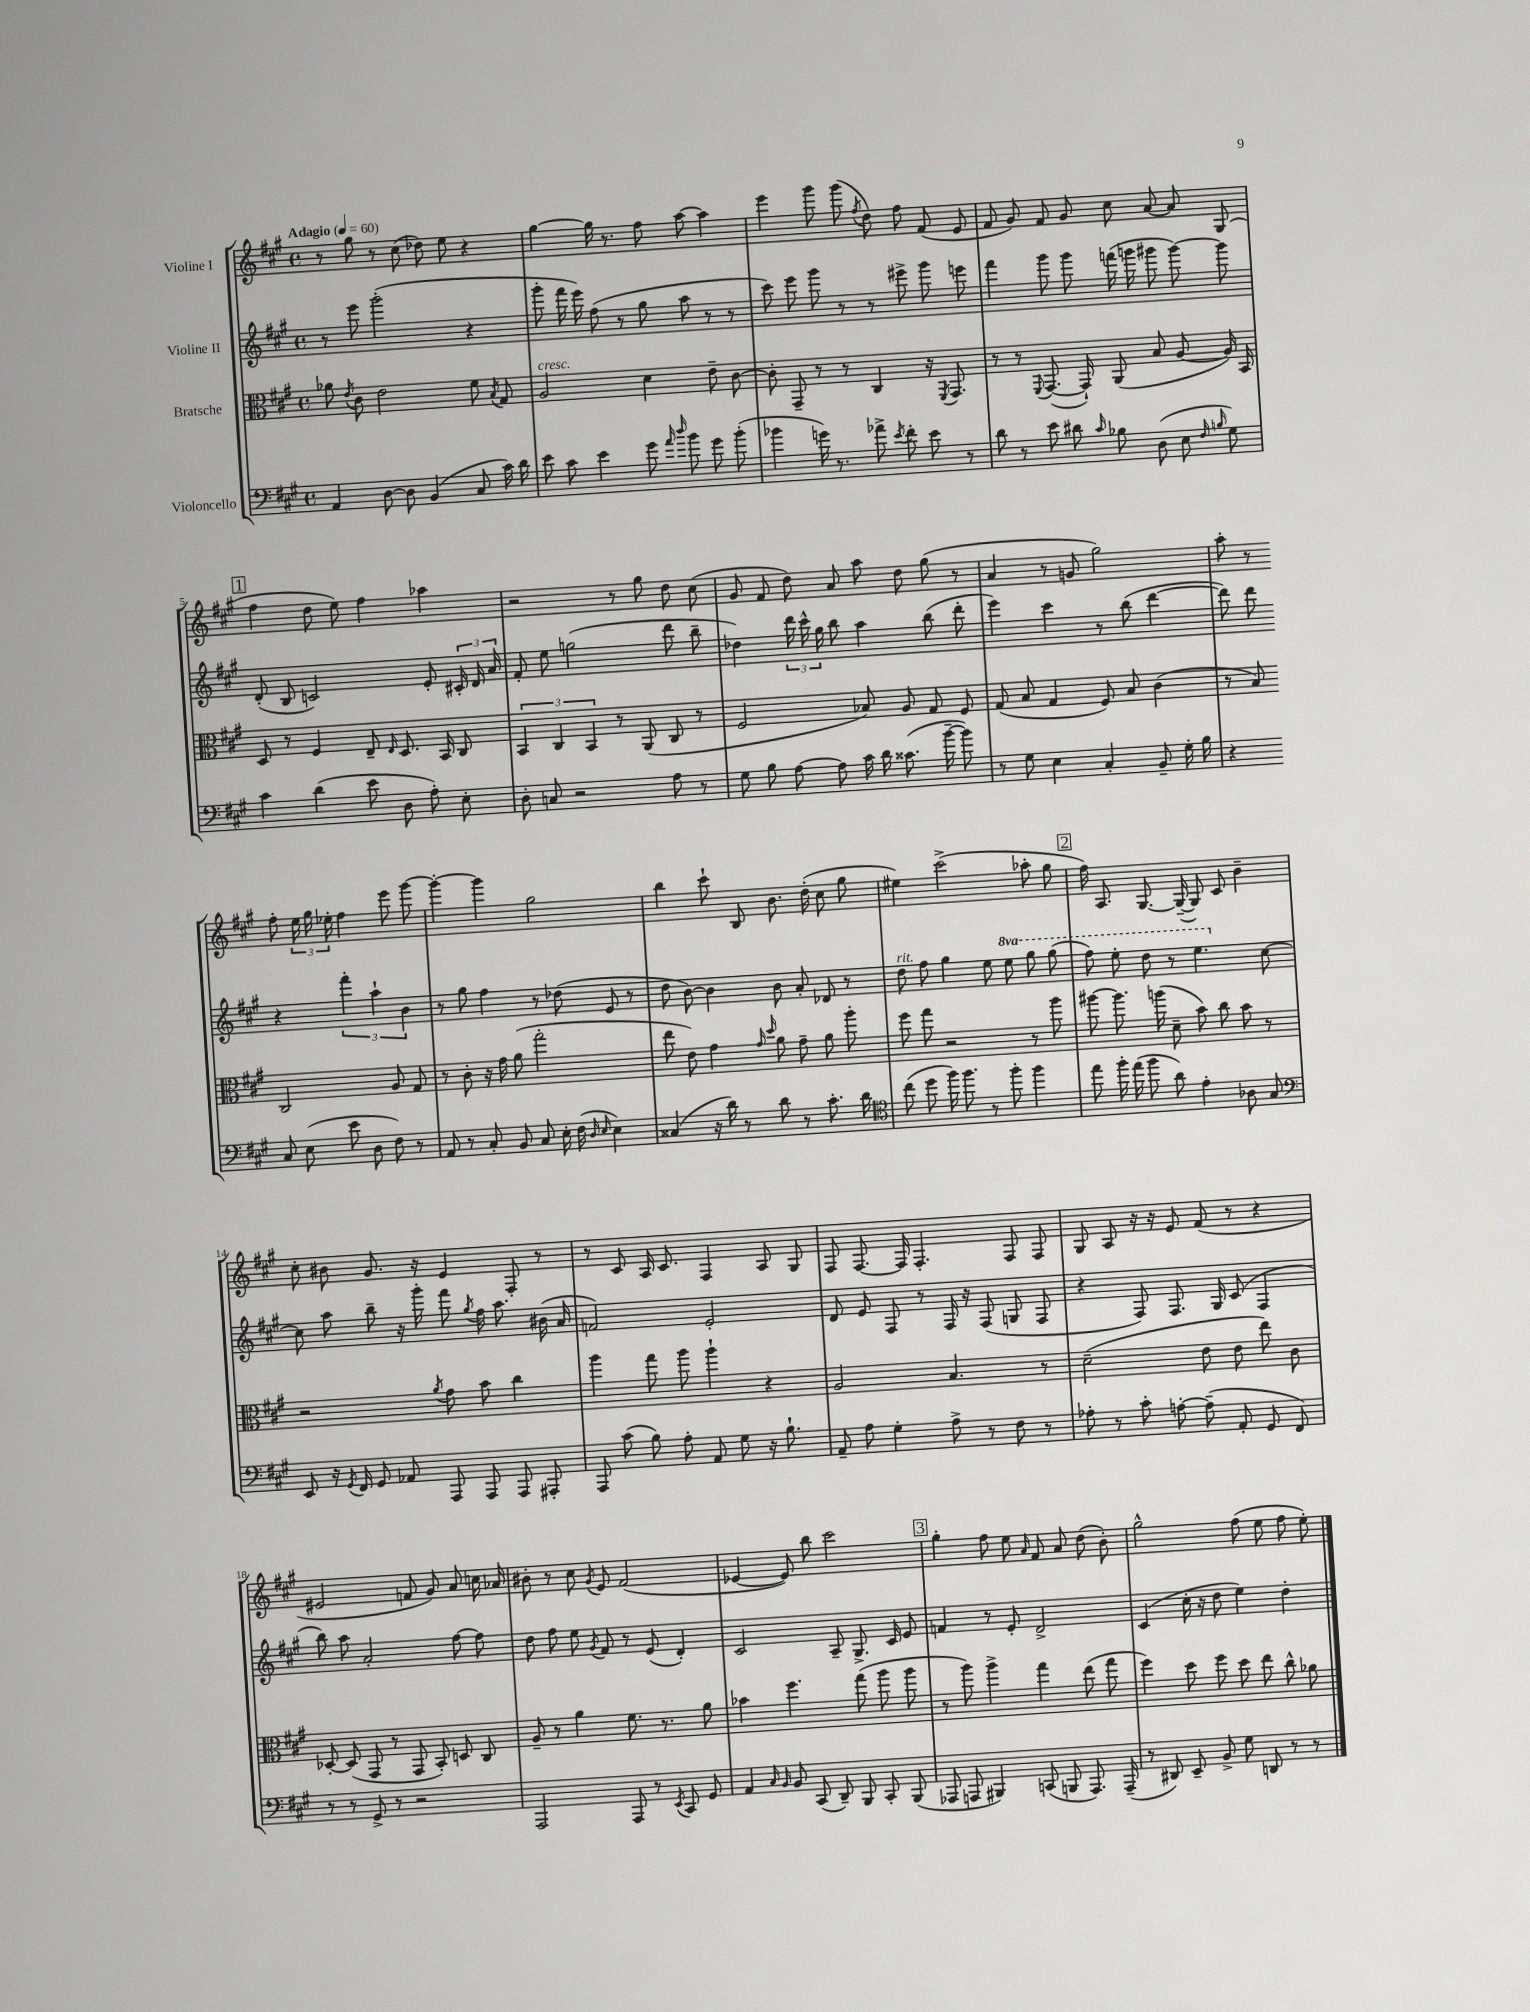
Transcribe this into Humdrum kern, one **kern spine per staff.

**kern	**kern	**kern	**kern
*staff4	*staff3	*staff2	*staff1
*clefF4	*clefC3	*clefG2	*clefG2
*k[f#c#g#]	*k[f#c#g#]	*k[f#c#g#]	*k[f#c#g#]
*M4/4	*M4/4	*M4/4	*M4/4
*met(c)	*met(c)	*met(c)	*met(c)
*MM60	*MM60	*MM60	*MM60
4AA/	8a-\	8r	8r
.	8qe/	.	.
.	8c#\	8eee\	8gg#\
[8D\	2e\	(2ggg#'\	8r
8D\]	.	.	(8cc#\
(4BB/	.	.	8dd-\)
.	.	.	8ee\
8C#/	8f#\	4r	4r
.	8qB/	.	.
16c#\)	8G#/	.	.
16d\	.	.	.
=	=	=	=
8e\	2A/	8ggg#'\	[4gg#\
8c#\	.	16fff#\	.
.	.	16eee\)	.
4e\	.	(8ff#\	16gg#\]
.	.	.	8.r
.	.	8r	.
8g#\	4d\	8gg#\	8ff#\
16qqa/	.	.	.
16qqdd/	.	.	.
8b\	.	8aa\	[8aa\
8g#\	8e~\	8r	4aa\]
(8b'\	[8c#\	8r	.
=	=	=	=
4b-\	8c#'\]	8ccc#\)	4eee\
.	8GG#~/	8eee\	.
16g\)	8r	8ggg#\	8ggg#\
8.r	.	.	.
.	8r	8r	(8ggg#\
.	.	.	8qff#/
8a-^\	4C#/	8r	8dd\)
8qe/	.	.	.
8f#'\	.	8eee#^\	8ff#\
8e\	16r	8ggg#\	(8f#/
.	8qFF#/	.	.
.	8.GG#/	.	.
8r	.	8eee\	8e/
=	=	=	=
8d\	8r	4fff#\	8f#/
8r	8r	.	8g#/)
.	8qqFF#/	.	.
8e\	([8.GG#/	8ggg#\	8f#/
8d#\	.	8ggg#\	8g#/
.	16GG#`/])	.	.
16qqc#/	.	.	.
8B-\	(8AA/	(16fff\	8cc#\
.	.	16ggg\	.
(8D\	8B/	8ggg#\	[8a/
8E\	[8A/	[8ggg#\)	8a/]
16qqF#/	.	.	.
16qqB/	.	.	.
8G#\)	16A/])	8ggg#\]	(8G#/
.	16BB/	.	.
=	=	=	=
4c#\	8D/	(8d'/	4ff#\
.	8r	8B/	.
(4d\	4F#/	2c/)	8dd\
.	.	.	8ee\)
8e\	8E~/	.	4ff#\
.	16qqE/	.	.
8D\	8.D/	.	.
8A'\)	.	8e'/	4aa-\
.	16BB/	.	.
8E'\	8C#/	24c#'/	.
.	.	24d/	.
.	.	24a/	.
=	=	=	=
8D'\	6BB/	8f#'/	2r
8C/	.	8ee\	.
.	6C#/	.	.
2r	.	(2gg\	.
.	6BB/	.	.
.	8r	.	8r
.	(8AA/	.	8gg#\
8A\	8C#/	8ddd\	8dd\
8r	8r	8bb~\	(8cc#\
=	=	=	=
8G#\	2F#/	4dd-\)	8g#/
8B\	.	.	8f#/
[8A\	.	24ddd\	8dd\)
.	.	24ccc#^^\	.
.	.	24gg#\	.
8A\]	.	8bb\	8a/
16c#\	8B-/)	4aa\	8aa\
16d\	.	.	.
(8.c##\	8A/	.	8dd\
.	8G#/	(8bb\	(8gg#\
[16b~\	.	.	.
8b\])	8F#/	8ddd'\	8r
=	=	=	=
8r	(8G#/	4eee\)	4a/
8G#\	8B/	.	.
4E\	4G#/	4ccc#\	8r
.	.	.	8g/
4C#'/	8F#/)	8r	2gg#\)
.	8B/	(8bb\	.
8BB~/	(4c#\	[4ddd\	.
16G#'\	.	.	.
16B\	.	.	.
=	=	=	=
4r	8r	8ddd\])	8aa'\
.	8B/)	8ddd\	8r
8C#/	2C#/	4r	8ff#'\
(8E\	.	.	24ee\
.	.	.	24gg#\
.	.	.	24ee-'\
8e\	.	6fff#'\	4ff#\
8D\	.	.	.
.	.	6aa`\	.
8F#\)	8A/	.	8eee\
.	.	6b\	.
8r	8G#/	.	[8ggg#\
=	=	=	=
8AA/	8r	8r	4ggg#'\_
8r	8c#'\	8gg#\	.
8C#'/	16r	4ff#\	4ggg#\]
.	16g#\	.	.
8BB/	(8a\	.	.
8C#/	2gg#'\	8r	2gg#\
16E'\	.	(8dd-\	.
(16F#\	.	.	.
16qqD/	.	.	.
16qqE/	.	.	.
4E\)	.	8e/	.
.	.	8r	.
=	=	=	=
(4C##/	8ee\	8dd\	4bb\
.	8e\)	[8b\)	.
16r	4g#\	4b\]	8ccc#`\
16d\)	.	.	.
8r	.	.	8B/
.	16qqg#/	.	.
.	16qqdd/	.	.
8d\	8a\	8b\	8.b\
8r	8g#~\	8a'/	.
.	.	.	(16dd'\
8.c#'\	8a\	8d-/	8cc#\
.	8aa'\	8r	8gg#\
16d\	.	.	.
=	=	=	=
*clefC4	*	*	*
(8cc#\	8ff#\	8dd\	4ee#\)
8dd\	8gg#\	8ff#\	.
16ff#\)	2r	4gg#\	(2ccc#^\
8.ff#\	.	.	.
8r	.	8ee\	.
8ff#'\	.	8eee\	.
4ff#\	8r	8ggg#\	8aa-'\
.	8aa\	(8ggg#\	8gg#\
=	=	=	=
8ee\	[8aa#\	8fff#\)	16ff#\)
.	.	.	8.A/
16ff#'\	8.aa#\]	8eee'\	.
(16ee\	.	.	.
8ff#\	.	8ddd\	[8.G#/
.	(16aa\	.	.
8a\)	8d~\	8r	.
.	.	.	(16G#~/_
4e'\	8b\)	4.eee\	8G#/])
.	8cc#\	.	8c#/
8A-\	8b\	.	4b~\
8G#/	8r	[8cc#\	.
=	=	=	=
*clefF4	*	*	*
8EE/	2r	8cc#\]	8cc#'\
16r	.	8aa\	8b#\
8qGG#/	.	.	.
16FF#/	.	.	.
8GG#/	.	8bb~\	8.g#/
8AA-/	.	16r	.
.	.	16ggg#'\	16r
.	8qa/	.	.
8AAA/	8g#\	8fff#\	4e/
.	.	8qgg#/	.
8AAA/	8b\	16ff#\	.
.	.	8.aa\	.
8AAA/	4cc#\	.	8F#'/
8AAA#'/	.	(16b#\	8r
.	.	16a/	.
=	=	=	=
8AAA/	4aa\	2f/)	8r
(8c#\	.	.	8c#/
8B\)	8gg#\	.	16A/
.	.	.	8.c#/
8A'\	8aa\	.	.
8AA/	4aa`\	2e'/	4F#/
8G#\	.	.	.
16r	4r	.	8A/
8.B`\	.	.	.
.	.	.	8G#/
=	=	=	=
8AA~/	2A/	8d/	8F#/
8A\	.	8e/	[8.F#/
4G#'\	.	8F#/	.
.	.	.	16F#/]
.	.	8r	4.F#'/
8A^\	4.B/	16F#/	.
.	.	16r	.
8r	.	(8F#/	.
8F#\	.	8G/	8F#/
8r	8r	8F#/	8F#/
=	=	=	=
8A-'\	(2d~\	4r	8G#/
8r	.	.	8A/
8c#'\	.	8F#/)	16r
.	.	.	16r
[8A'\	.	8.F#/	8e/
(8A~\]	8e\	.	(8f#/
.	.	16G#/	.
8AA'/	8e\	(8c#/	8r
8GG#/	8ee\)	4F#/	4r
8FF#/)	8c#\	.	.
=	=	=	=
8r	[8D-'/	8bb\)	2e#/
8r	(8D-/]	8aa\	.
8GG#^/	8GG#/	2a'/	.
8r	8r	.	.
2r	8GG#/	.	8f/
.	8BB'/)	.	8g#/)
.	8D/	[8ff#\	8a/
.	8C#/	8ff#\]	16cc\
.	.	.	16a-/
=	=	=	=
2AAA/	8A~/	8dd\	8b#'\
.	8r	8ff#\	8r
.	4a\	8ee\	8cc#\
.	.	8qg#/	8qg#/
.	.	8f#/	8e/
8AAA/	8.f#\	8r	(2f#/
8r	.	(8e/	.
.	8.r	.	.
8qEE/	.	.	.
8CC#/	.	4d'/)	.
8GG#/	8a\	.	.
=	=	=	=
4AA/	4b-\	2c#/	[4e-/
16qqC#/	.	.	.
16qqBB/	.	.	.
8BB/	4.ff#\	.	8e-/])
(8CC#/	.	.	8bb\
8DD~/)	.	8A~/	2ccc#\
8BBB/	(8gg#\	8.G#^/	.
8CC#'/	8aa\	.	.
.	.	16c#/	.
(8BBB/	8aa\	8e/	.
=	=	=	=
8AAA-/	8r	4f/	4gg#'\
8AAA/	8aa\)	.	.
4BBB#/)	4aa^\	8r	8ff#\
.	.	8e'/	8ee\
.	.	.	16qqa/
(8CC/	4gg#\	2d^/	8f#/
8BBB/	.	.	8a/
8.AAA/)	(8ee\	.	(8dd\
.	8gg#\	.	8b'\)
(16AAA~/	.	.	.
=	=	=	=
8r	4ff#\)	(4c#/	2gg#^^\
8DD#/)	.	.	.
8EE~/	8dd\	16cc#'\	.
.	.	16r	.
8BB^/	8ff#\	8dd\	.
8G#\	8dd\	4ee\)	(8ff#\
8DD/	8ee\	.	8ee\
8r	8cc#^^\	4dd'\	8ff#\
8r	8a-\	.	8ee'\)
==	==	==	==
*-	*-	*-	*-
